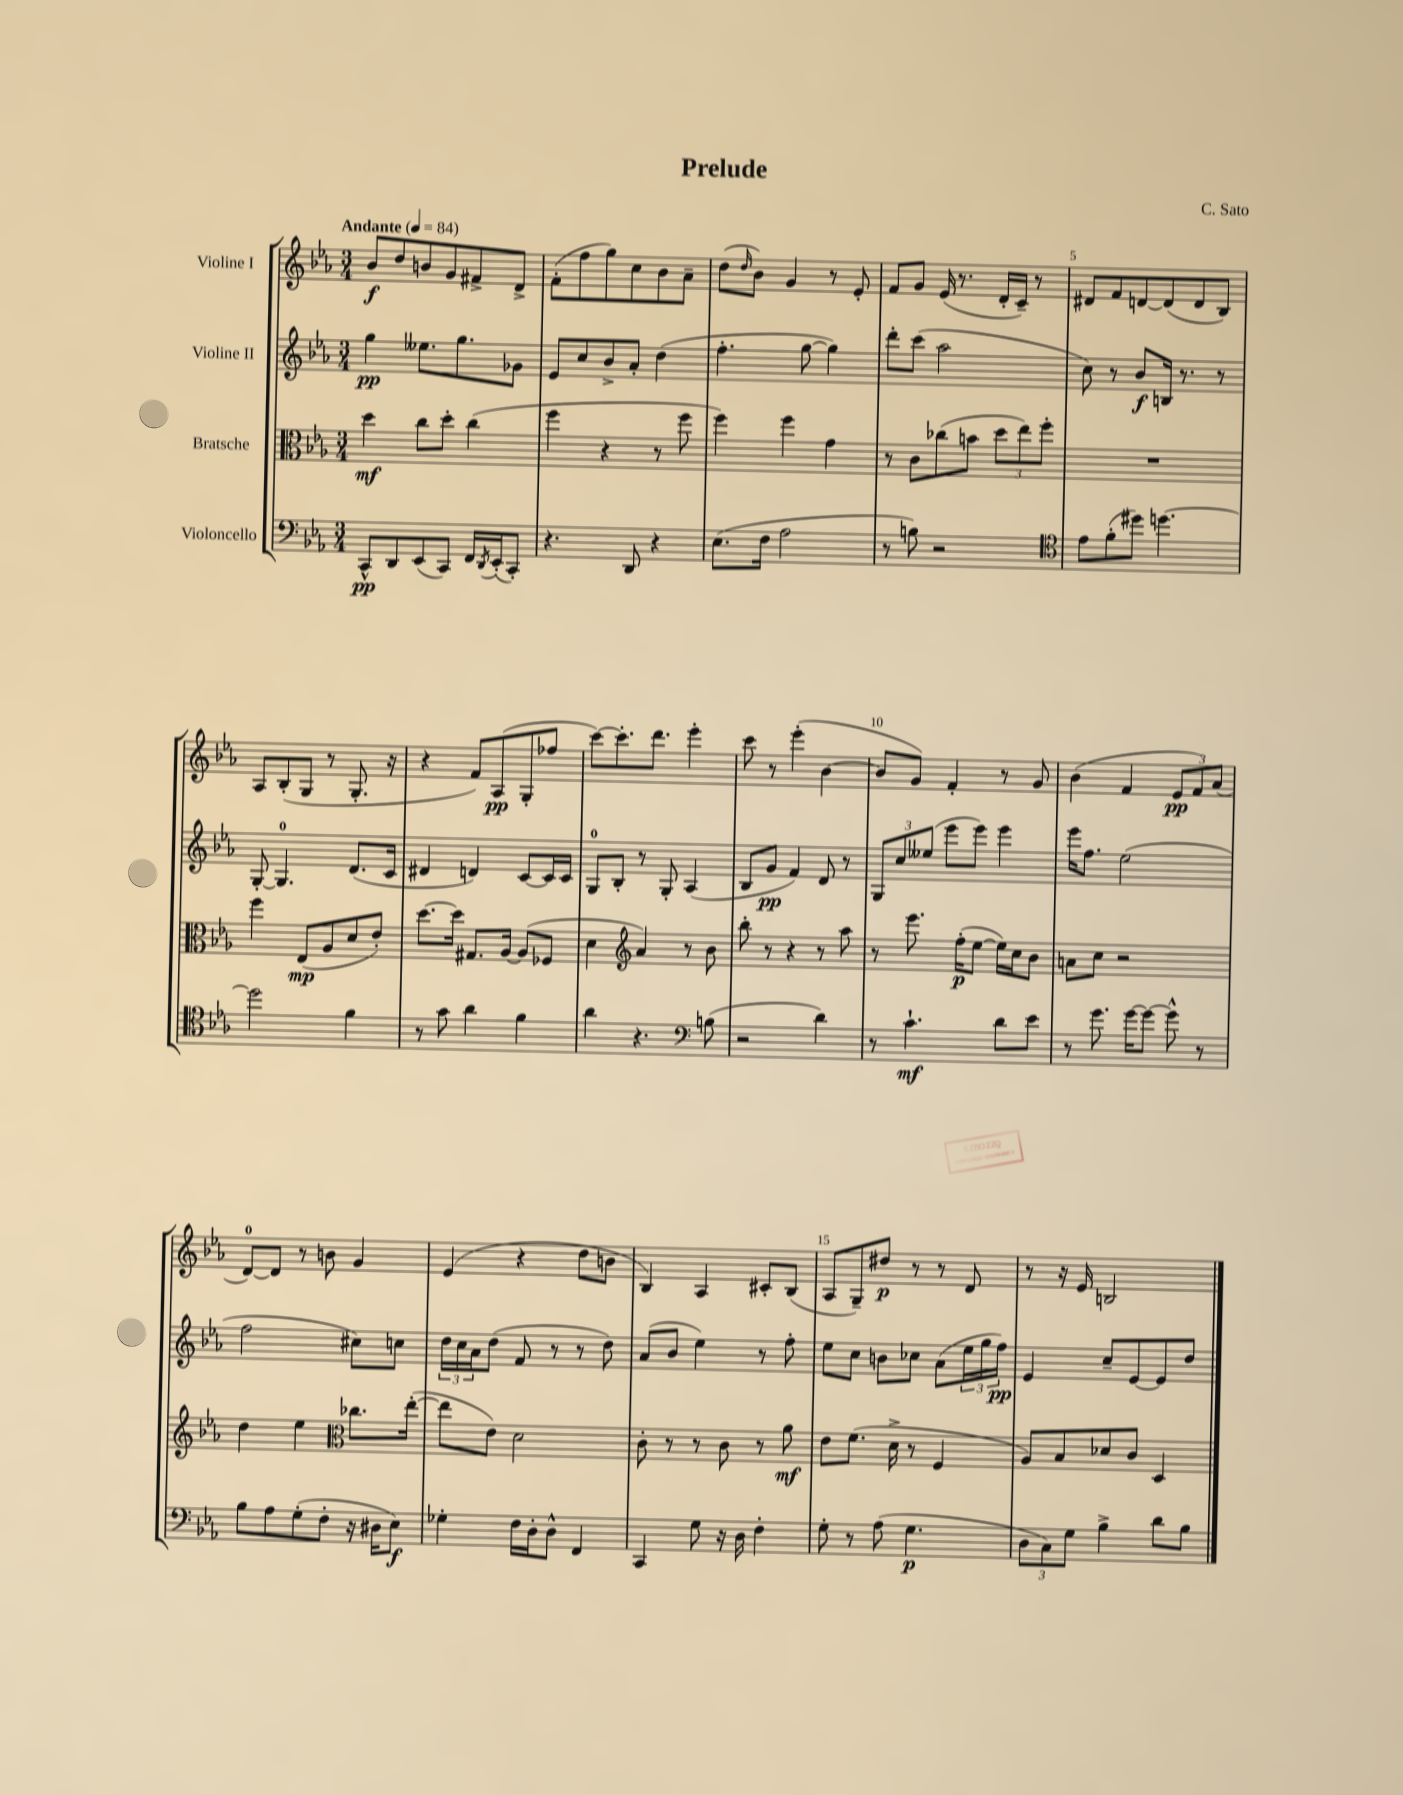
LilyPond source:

\header { title = "Prelude" composer = "C. Sato" }
<<
\new StaffGroup <<
\new Staff = "s0" \with { instrumentName = "Violine I" } {
    \clef treble \key ees \major \numericTimeSignature \time 3/4 \tempo "Andante" 4 = 84
    bes'8\f d''8 b'8 g'8 fis'8-> d'8-> |
    f'8-.( f''8 g''8) c''8 bes'8 aes'8-- |
    d''8( \grace { d''16 } bes'8) g'4 r8 ees'8-. |
    f'8 g'8 ees'16( r8. d'16-. c'16--) r8 |
    dis'8 f'8 d'8~ d'8( d'8 bes8) |
    aes8 bes8-.( g8 r8 g8.-. r16 |
    r4 f'8) aes8\pp( g8-. fes''8 |
    c'''8~) c'''8.-. d'''8. ees'''4-. |
    c'''8 r8 ees'''4-.( bes'4~ |
    bes'8 g'8) f'4-. r8 g'8 |
    bes'4( f'4 \tuplet 3/2 { ees'8\pp f'8) aes'8( } |
    d'8-0~) d'8 r8 b'8 g'4 |
    ees'4( r4 d''8 b'8 |
    bes4) aes4 cis'8-. bes8( |
    aes8 g8--) dis''8\p r8 r8 d'8 |
    r8 r16 ees'16 b2 \bar "|." |
}
\new Staff = "s1" \with { instrumentName = "Violine II" } {
    \clef treble \key ees \major \numericTimeSignature \time 3/4
    g''4\pp eeses''8. g''8. ges'8 |
    ees'8 c''8 bes'8-> aes'8-. d''4( |
    f''4.-. g''8~ g''4) |
    d'''8-. c'''8( aes''2 |
    c''8) r8 bes'8\f b16 r8. r8 |
    g8~-. g4.-0 d'8.( c'16 |
    dis'4 d'4) c'8~ c'16 c'16 |
    g8-0 bes8-. r8 g8-. aes4( |
    bes8 g'8\pp f'4) d'8 r8 |
    \tuplet 3/2 { g8 c''8 eeses''8( } ees'''8 ees'''8) ees'''4 |
    ees'''16 f''8. ees''2( |
    f''2 cis''8) c''8 |
    \tuplet 3/2 { d''16 c''16 aes'16 } d''8( f'8 r8 r8 d''8) |
    aes'8( bes'8 ees''4) r8 f''8-. |
    ees''8 c''8 b'8 ces''8 aes'8( \tuplet 3/2 { ees''16 g''16 f''16\pp) } |
    ees'4 c''8-- ees'8~ ees'8 d''8 \bar "|." |
}
\new Staff = "s2" \with { instrumentName = "Bratsche" } {
    \clef alto \key ees \major \numericTimeSignature \time 3/4
    d''4\mf c''8 d''8-. c''4( |
    f''4 r4 r8 f''8 |
    f''4) f''4 g'4 |
    r8 c'8 ces''8( b'8 \tuplet 3/2 { d''8 ees''8) f''8-. } |
    R2. |
    f''4 ees8\mp( aes8 d'8 ees'8-.) |
    d''8.~ d''16 gis8. aes16~ aes8( fes8 |
    d'4 \clef treble aes'4) r8 bes'8 |
    bes''8-. r8 r4 r8 aes''8 |
    r8 ees'''8. f''16-.\p( ees''8~ ees''16) c''16 bes'8 |
    a'8 c''8 r2 |
    d''4 ees''4 \clef alto ces''8. ees''16~-.( |
    ees''8 ees'8) d'2 |
    c'8-. r8 r8 c'8 r8 aes'8\mf |
    ees'8 f'8.( d'16-> r8 f4 |
    aes8) bes8 des'8 c'8 d4 \bar "|." |
}
\new Staff = "s3" \with { instrumentName = "Violoncello" } {
    \clef bass \key ees \major \numericTimeSignature \time 3/4
    c,8-^\pp d,8 ees,8( c,8) f,16 \acciaccatura { d,8 } ees,16-.( c,8-.) |
    r4. d,8 r4 |
    ees8.( f16 aes2 |
    r8 b8) r2 |
    \clef tenor ees'8 f'8-.( dis''8) d''4.~ |
    d''2 f'4 |
    r8 g'8 aes'4 f'4 |
    aes'4 r4. \clef bass b8( |
    r2 d'4) |
    r8 c'4.-!\mf d'8 ees'8 |
    r8 g'8. g'16~ g'8~ g'8-^ r8 |
    bes8 aes8 g8-.( f8-. r16 dis16 ees8\f) |
    ges4-. f16 d16-. d8-^ f,4 |
    c,4 g8 r16 d16 f4-. |
    g8-. r8 aes8( g4.\p |
    \tuplet 3/2 { d8 c8) g8 } bes4-> d'8 bes8 \bar "|." |
}
>>
>>
\layout { \context { \Score \override BarNumber.break-visibility = ##(#f #t #t) barNumberVisibility = #(every-nth-bar-number-visible 5) } }
